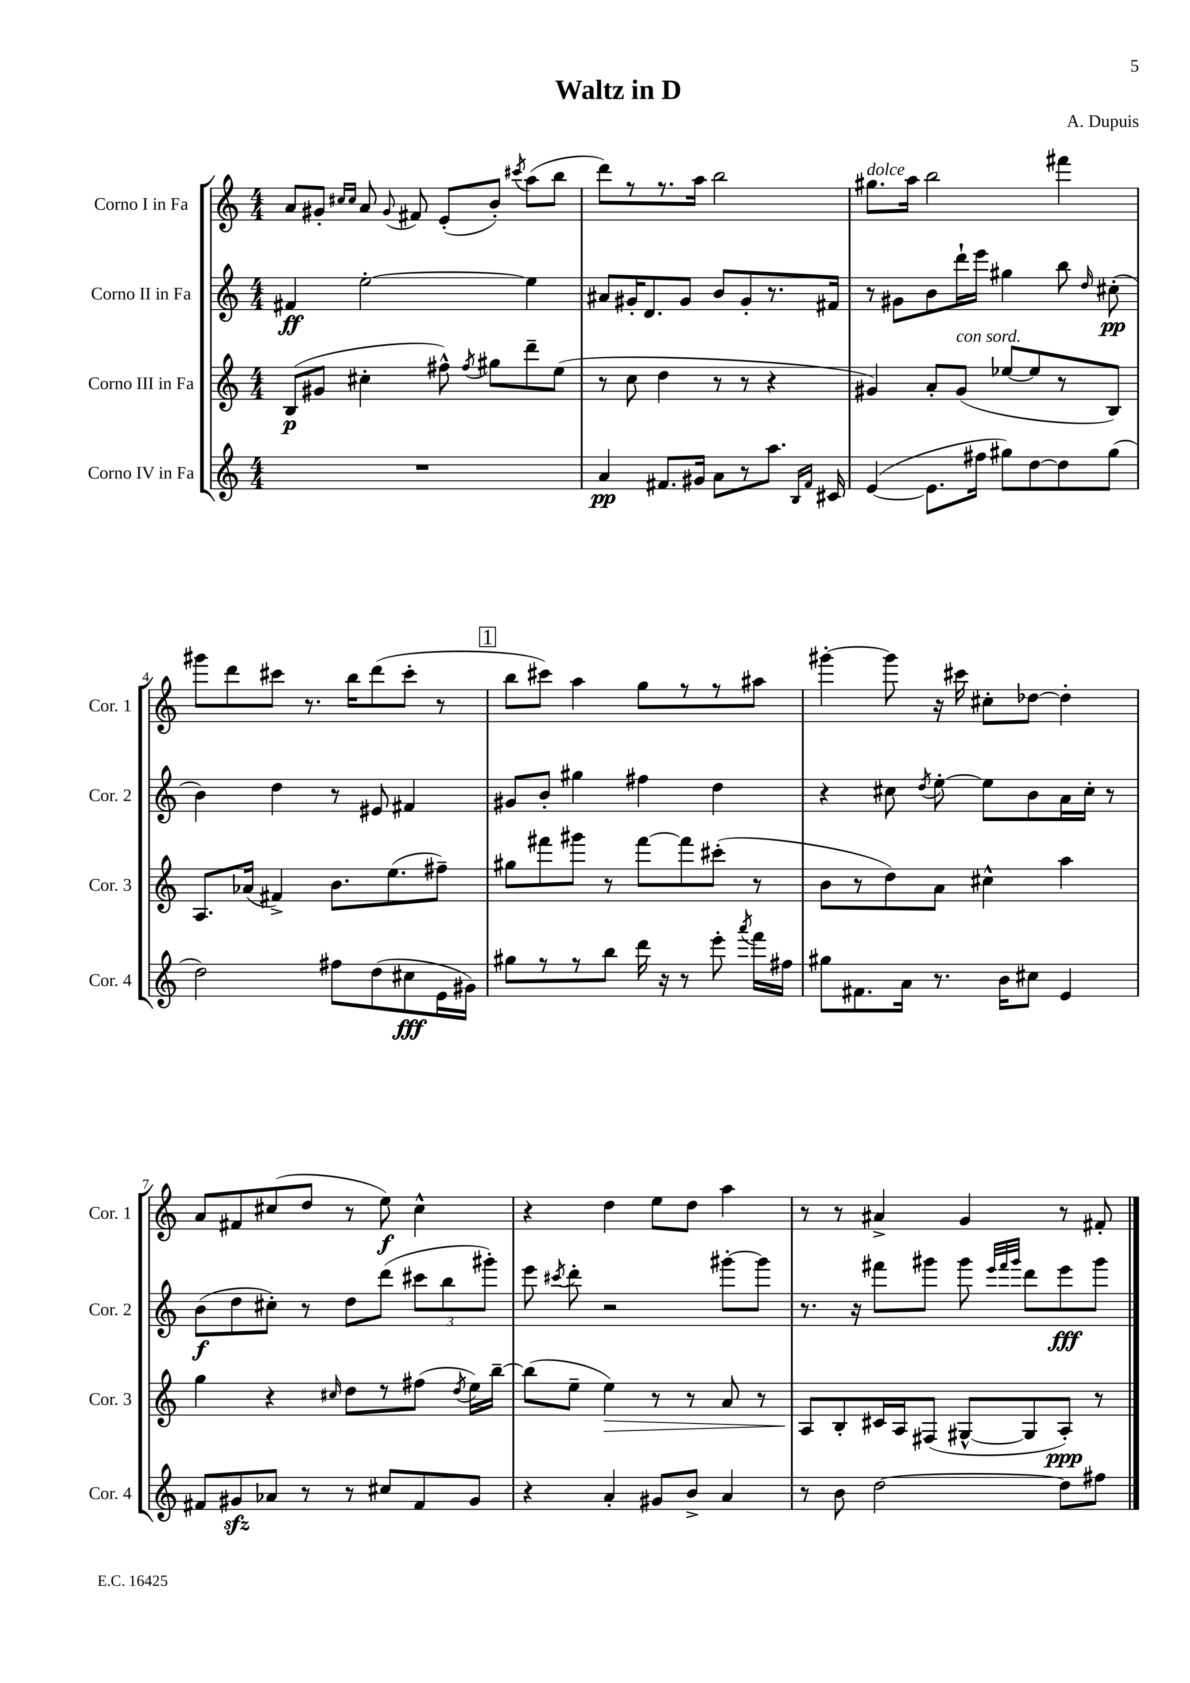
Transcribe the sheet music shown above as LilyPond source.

\header { title = "Waltz in D" composer = "A. Dupuis" }
<<
\new StaffGroup <<
\new Staff = "s0" \with { instrumentName = "Corno I in Fa" shortInstrumentName = "Cor. 1" } {
    \clef treble \key c \major \numericTimeSignature \time 4/4
    \autoBeamOff a'8[ gis'8]-. \grace { cis''16[ cis''16] } a'8 \appoggiatura { gis'8 } fis'8 e'8[-.( b'8]-.) \acciaccatura { cis'''8 } a''8[( b''8] |
    d'''8[) r8 r8. a''16] b''2 |
    gis''8.[^\markup { \italic "dolce" } a''16] b''2 fis'''4 |
    gis'''8[ d'''8 cis'''8] r8. b''16[ d'''8( cis'''8]-. r8 |
    \mark \markup { \box "1" } b''8[ cis'''8]) a''4 g''8[ r8 r8 ais''8] |
    gis'''4~-. gis'''8 r16 cis'''16 cis''8[-. des''8]~ des''4-. |
    a'8[ fis'8 cis''8( d''8] r8 e''8\f) cis''4-^ |
    r4 d''4 e''8[ d''8] a''4 |
    r8 r8 ais'4-> g'4 r8 fis'8-. \bar "|." |
}
\new Staff = "s1" \with { instrumentName = "Corno II in Fa" shortInstrumentName = "Cor. 2" } {
    \clef treble \key c \major \numericTimeSignature \time 4/4
    \autoBeamOff fis'4\ff e''2~-. e''4 |
    ais'8[ gis'16-. d'8. gis'8] b'8[ gis'8-. r8. fis'16] |
    r8 gis'8[ b'8 d'''16-! e'''16] gis''4 b''8 \grace { d''16 } cis''8-.\pp( |
    b'4) d''4 r8 eis'8 fis'4 |
    \mark \markup { \box "1" } gis'8[ b'8]-. gis''4 fis''4 d''4 |
    r4 cis''8 \acciaccatura { d''8 } e''8~-. e''8[ b'8 a'16 cis''16]-. r8 |
    b'8[\f( d''8 cis''8]-.) r8 d''8[ d'''8]( \tuplet 3/2 { cis'''8[ b''8 gis'''8]-.) } |
    e'''8 \acciaccatura { cis'''8 } d'''8-. r2 gis'''8[~-. gis'''8] |
    r8. r16 fis'''8[ gis'''8] gis'''8 \grace { e'''32[ fis'''32 gis'''32] } d'''8[ e'''8\fff gis'''8] \bar "|." |
}
\new Staff = "s2" \with { instrumentName = "Corno III in Fa" shortInstrumentName = "Cor. 3" } {
    \clef treble \key c \major \numericTimeSignature \time 4/4
    \autoBeamOff b8[\p( gis'8] cis''4-. fis''8-^) \acciaccatura { fis''8 } gis''8[ d'''8-- e''8]( |
    r8 c''8 d''4 r8 r8 r4 |
    gis'4) a'8[-. gis'8]^\markup { \italic "con sord." }( ees''8[~ ees''8 r8 b8]) |
    a8.[ aes'16]( fis'4->) b'8.[ e''8.( fis''8]--) |
    \mark \markup { \box "1" } gis''8[ fis'''8 gis'''8] r8 fis'''8[~ fis'''8 cis'''8]-.( r8 |
    b'8[ r8 d''8) a'8] cis''4-^ a''4 |
    g''4 r4 \grace { cis''16 } d''8[ r8 fis''8]( \acciaccatura { d''8 } e''16[) b''16]~-- |
    b''8[( e''8]-- e''4\>) r8 r8 a'8 r8 |
    a8[\! b8-. cis'16 a16 fis8]( gis8[~-^ gis8 a8]-.\ppp) r8 \bar "|." |
}
\new Staff = "s3" \with { instrumentName = "Corno IV in Fa" shortInstrumentName = "Cor. 4" } {
    \clef treble \key c \major \numericTimeSignature \time 4/4
    \autoBeamOff R1 |
    a'4\pp fis'8.[ gis'16] a'8[ r8 a''8.] \grace { b16[ fis'16] } cis'16 |
    e'4~( e'8.[ fis''16] gis''8[) d''8~ d''8 gis''8]( |
    d''2) fis''8[ d''8( cis''8\fff e'16 gis'16]) |
    \mark \markup { \box "1" } gis''8[ r8 r8 b''8] d'''16 r16 r8 e'''8-. \acciaccatura { a'''8 } f'''16[ fis''16] |
    gis''8[ fis'8. a'16] r8. b'16[ cis''8] e'4 |
    fis'8[ gis'8\sfz aes'8] r8 r8 cis''8[ fis'8 gis'8] |
    r4 a'4-. gis'8[ b'8]-> a'4 |
    r8 b'8 d''2~ d''8[ fis''8] \bar "|." |
}
>>
>>
